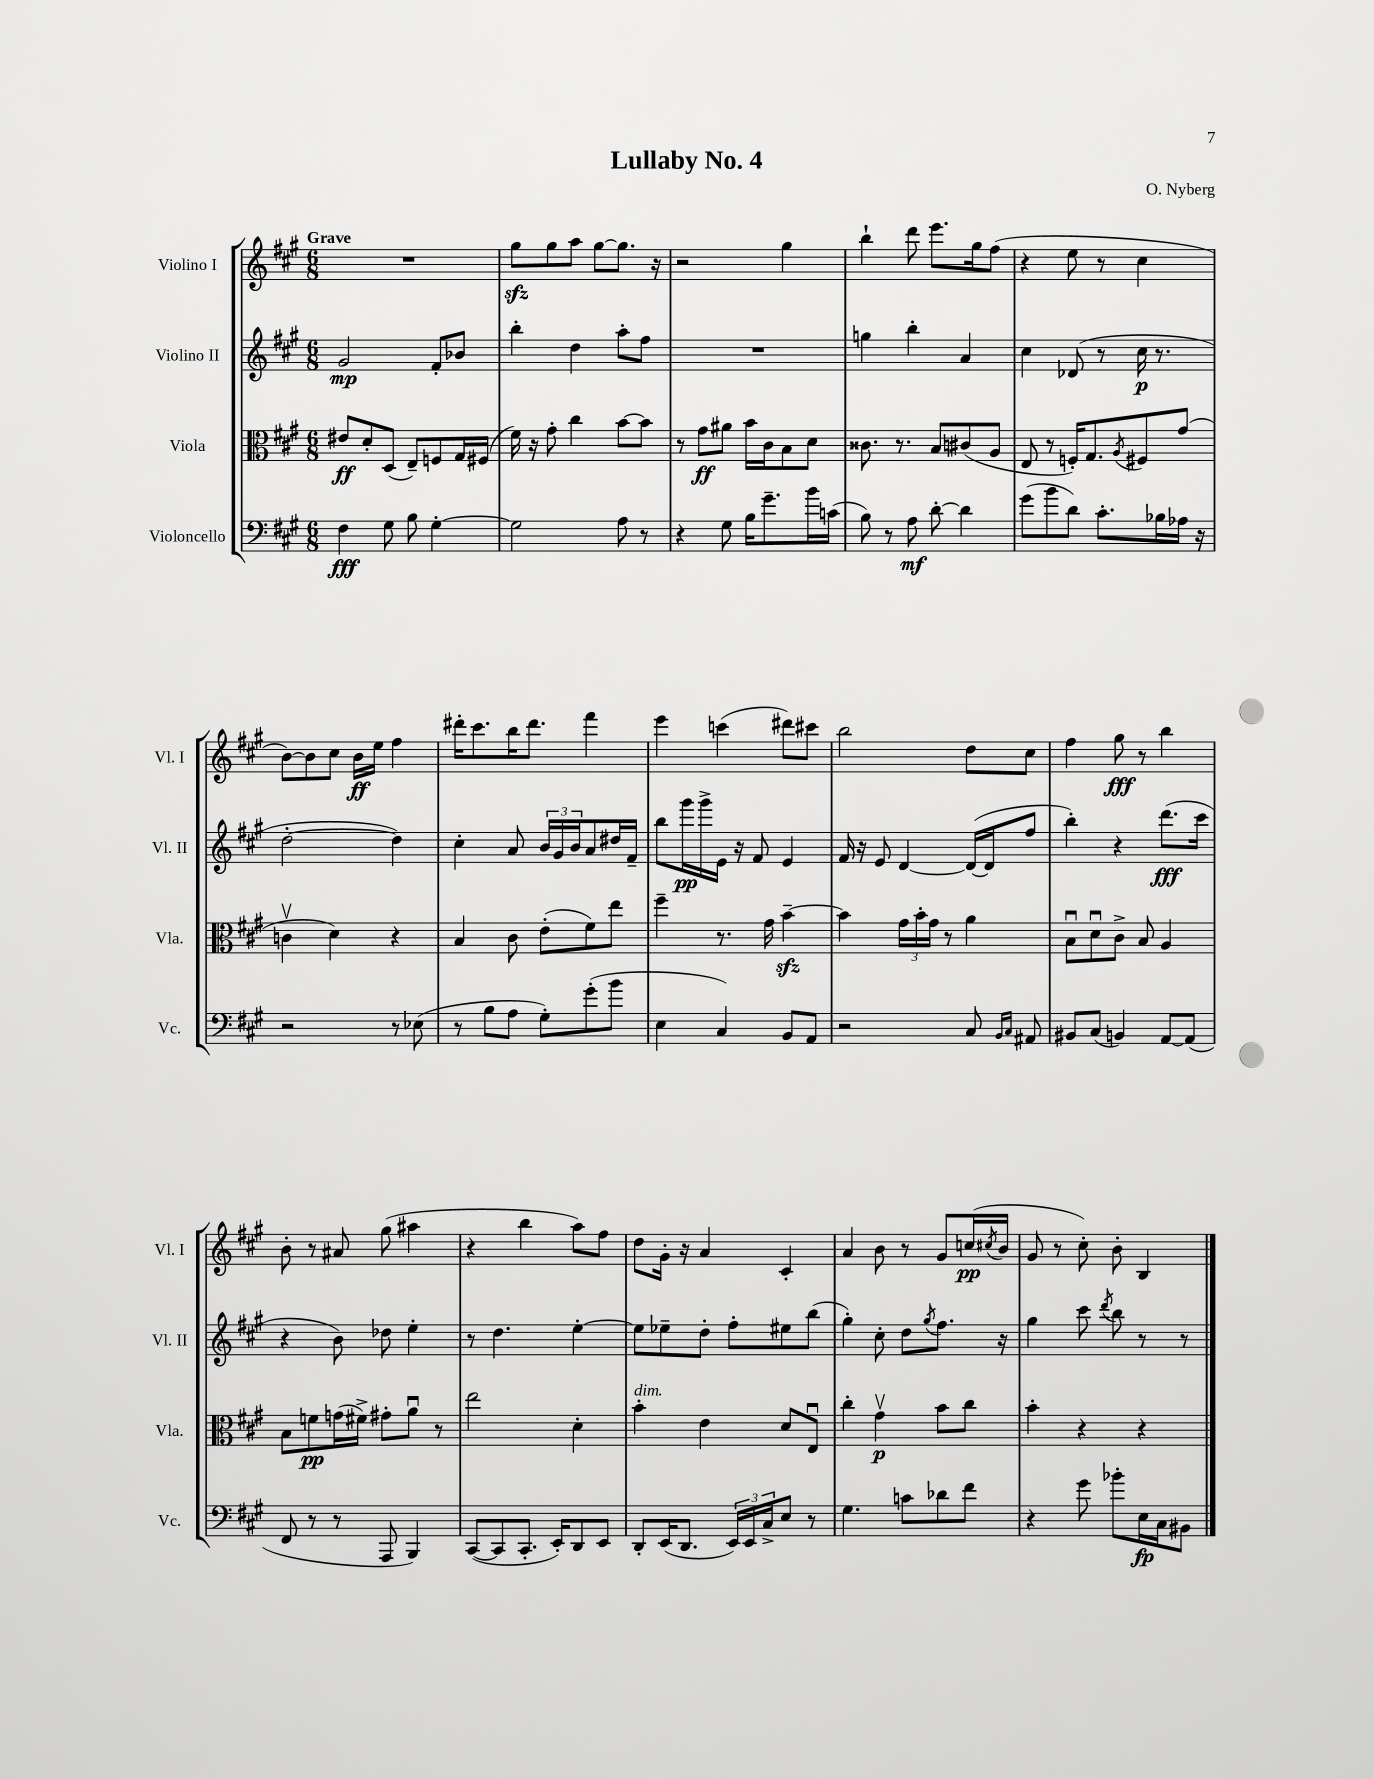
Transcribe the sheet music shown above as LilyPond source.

\header { title = "Lullaby No. 4" composer = "O. Nyberg" }
<<
\new StaffGroup <<
\new Staff = "s0" \with { instrumentName = "Violino I" shortInstrumentName = "Vl. I" } {
    \clef treble \key a \major \numericTimeSignature \time 6/8 \tempo "Grave"
    R2. |
    gis''8\sfz gis''8 a''8 gis''8~ gis''8. r16 |
    r2 gis''4 |
    b''4-! d'''8 e'''8. gis''16 fis''8( |
    r4 e''8 r8 cis''4 |
    b'8~) b'8 cis''8 b'16\ff e''16 fis''4 |
    dis'''16-. cis'''8. b''16 dis'''8. fis'''4 |
    e'''4 c'''4( dis'''8) cis'''8 |
    b''2 d''8 cis''8 |
    fis''4 gis''8\fff r8 b''4 |
    b'8-. r8 ais'8 gis''8( ais''4 |
    r4 b''4 a''8) fis''8 |
    d''8 gis'16-. r16 a'4 cis'4-. |
    a'4 b'8 r8 gis'8 c''16\pp( \acciaccatura { cis''8 } b'16 |
    gis'8 r8 cis''8-.) b'8-. b4 \bar "|." |
}
\new Staff = "s1" \with { instrumentName = "Violino II" shortInstrumentName = "Vl. II" } {
    \clef treble \key a \major \numericTimeSignature \time 6/8
    gis'2\mp fis'8-. bes'8 |
    b''4-. d''4 a''8-. fis''8 |
    R2. |
    g''4 b''4-. a'4 |
    cis''4 des'8( r8 cis''16\p r8. |
    d''2~-. d''4) |
    cis''4-. a'8 \tuplet 3/2 { b'16 gis'16 b'16 } a'8 dis''16 fis'16-- |
    b''8 gis'''16\pp gis'''16-> e'16 r16 fis'8 e'4 |
    fis'16 r16 e'8 d'4~ d'16~( d'16 fis''8 |
    b''4-.) r4 d'''8.\fff( cis'''16 |
    r4 b'8) des''8 e''4-. |
    r8 d''4. e''4~-. |
    e''8 ees''8-- d''8-. fis''8-. eis''8 b''8( |
    gis''4-.) cis''8-. d''8 \acciaccatura { gis''8 } fis''8. r16 |
    gis''4 cis'''8 \acciaccatura { d'''8 } b''8 r8 r8 \bar "|." |
}
\new Staff = "s2" \with { instrumentName = "Viola" shortInstrumentName = "Vla." } {
    \clef alto \key a \major \numericTimeSignature \time 6/8
    eis'8\ff d'8-. d8( e8--) f8 gis16 fis16( |
    fis'16) r16 gis'8-. cis''4 b'8~ b'8 |
    r8 gis'8\ff ais'8 b'16 cis'16 b8 d'8 |
    cisis'8. r8. b8 cis'8( a8 |
    e8 r8 f16-.) gis8. \acciaccatura { a8 } fis8 gis'8( |
    c'4\upbow d'4) r4 |
    b4 cis'8 e'8-.( fis'8) e''8 |
    fis''4-- r8. gis'16 b'4~--\sfz |
    b'4 \tuplet 3/2 { gis'16 b'16-. gis'16 } r8 a'4 |
    b8\downbow d'8\downbow cis'8-> b8 a4 |
    b8 f'8\pp g'16( fis'16->) gis'8-. a'8\downbow r8 |
    e''2 d'4-. |
    b'4-.^\markup { \italic "dim." } e'4 d'8 e8\downbow |
    cis''4-. gis'4\upbow\p b'8 cis''8 |
    b'4-. r4 r4 \bar "|." |
}
\new Staff = "s3" \with { instrumentName = "Violoncello" shortInstrumentName = "Vc." } {
    \clef bass \key a \major \numericTimeSignature \time 6/8
    fis4\fff gis8 b8 gis4~-. |
    gis2 a8 r8 |
    r4 gis8 b16 gis'8.-- b'16 c'16( |
    b8) r8 a8\mf d'8~-. d'4 |
    gis'8( b'8 d'8) cis'8.-. bes16 aes16 r16 |
    r2 r8 ees8( |
    r8 b8 a8 gis8-.) gis'8-.( b'8 |
    e4 cis4) b,8 a,8 |
    r2 cis8 \grace { b,16 cis16 } ais,8 |
    bis,8 cis8( b,4) a,8~ a,8( |
    fis,8 r8 r8 a,,8 b,,4) |
    cis,8~( cis,8 cis,8.-. e,16-.) d,8 e,8 |
    d,8-. e,16( d,8. \tuplet 3/2 { e,16) e,16 cis16-> } e8 r8 |
    gis4. c'8 des'8 fis'8 |
    r4 gis'8 bes'8-. e16\fp cis16 bis,8 \bar "|." |
}
>>
>>
\layout { \context { \Score \remove "Bar_number_engraver" } }
